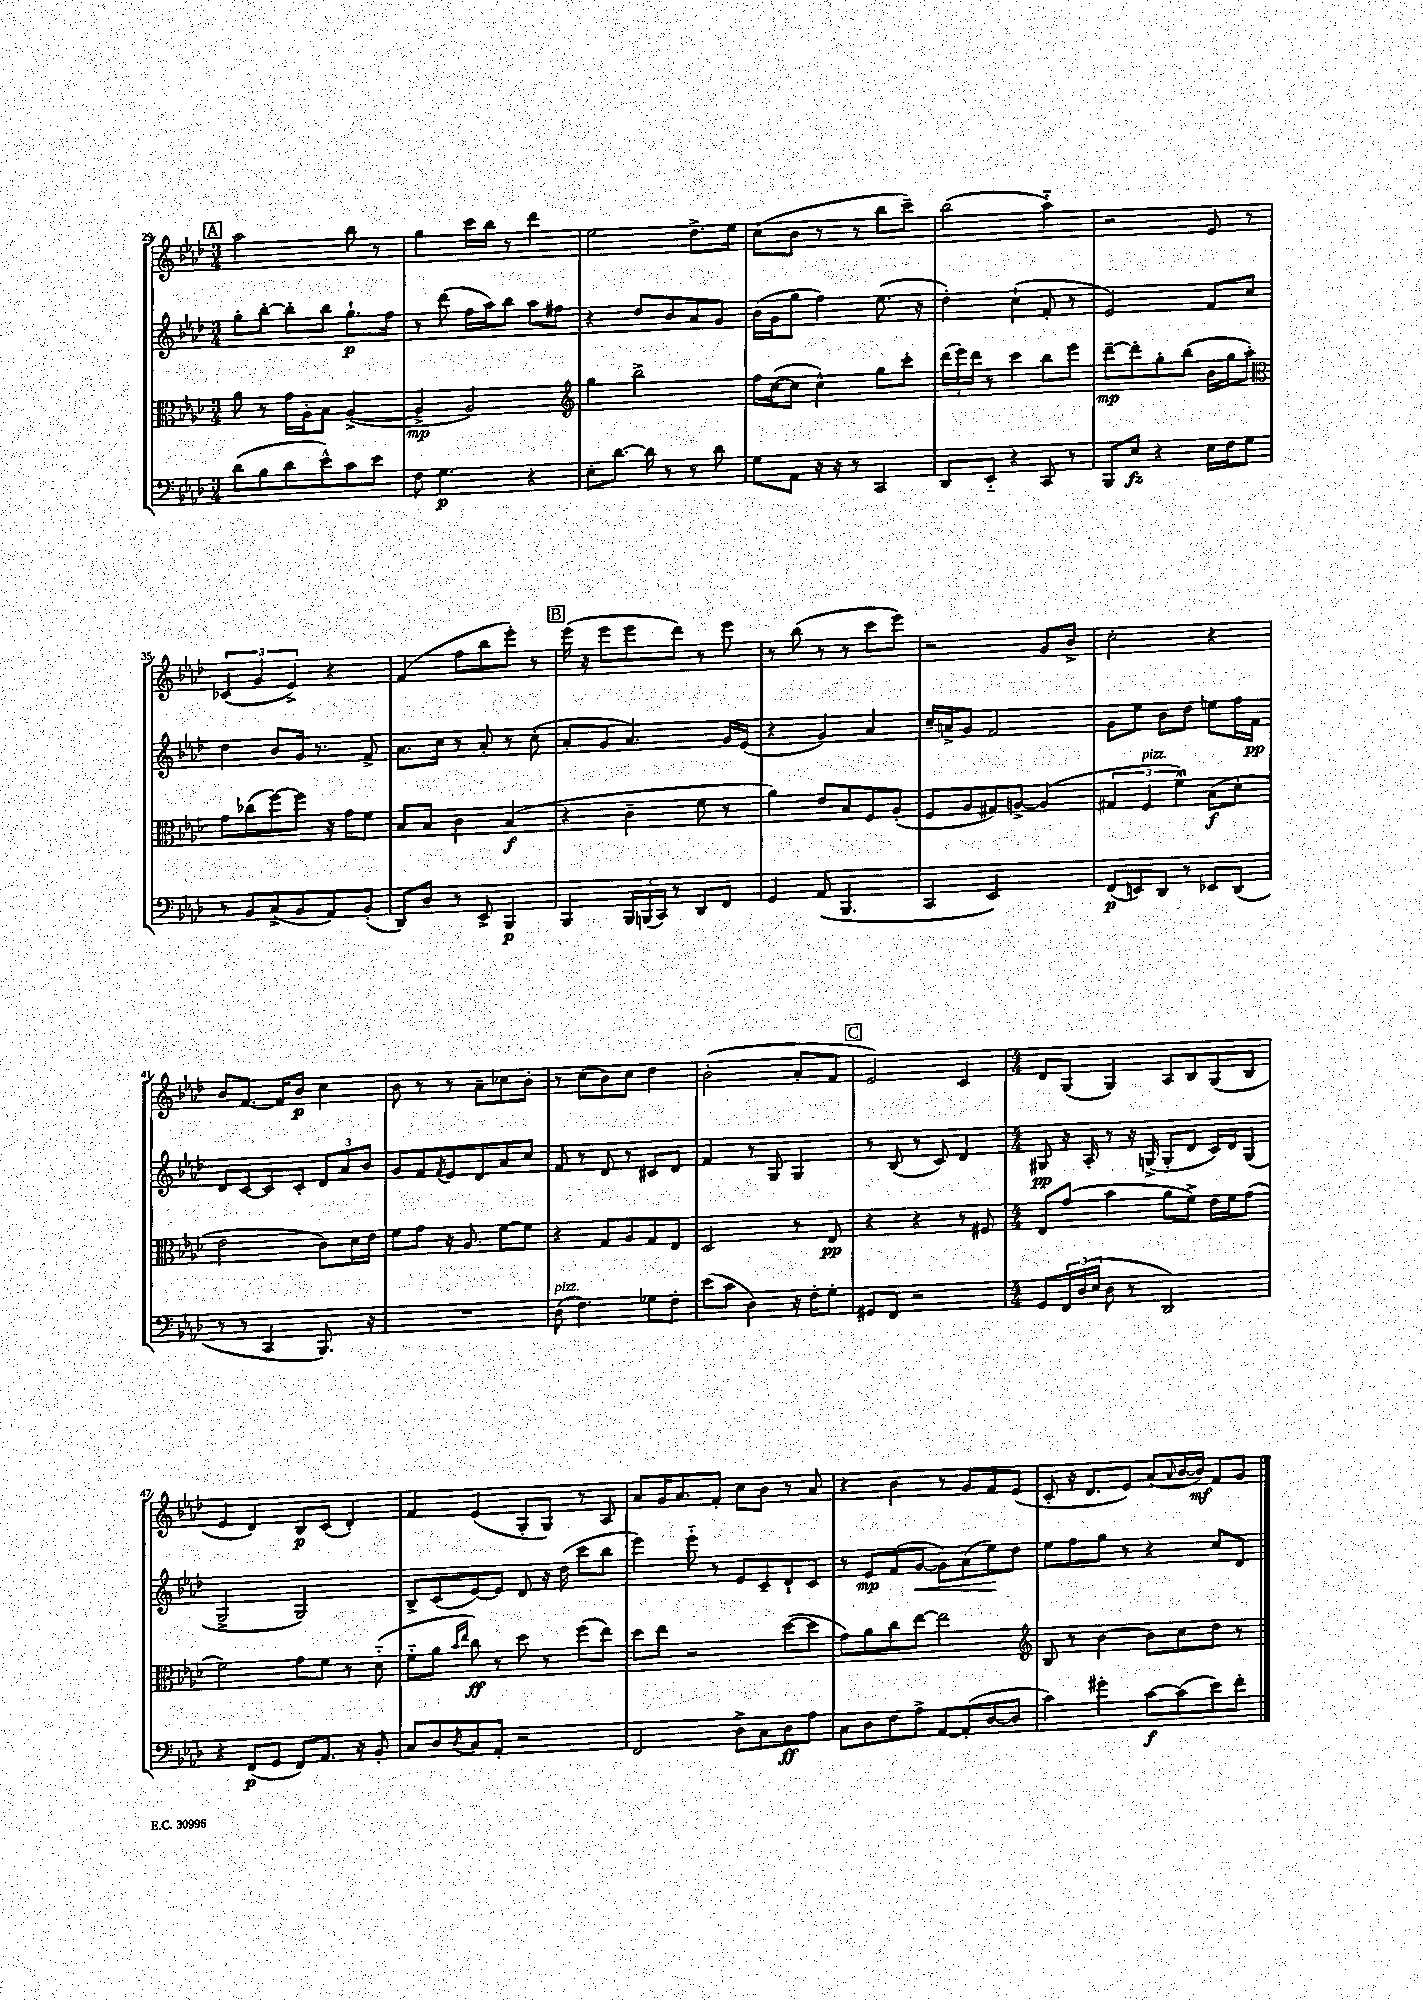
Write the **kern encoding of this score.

**kern	**kern	**kern	**kern
*staff4	*staff3	*staff2	*staff1
*clefF4	*clefC3	*clefG2	*clefG2
*k[b-e-a-d-]	*k[b-e-a-d-]	*k[b-e-a-d-]	*k[b-e-a-d-]
*M3/4	*M3/4	*M3/4	*M3/4
(8d-	8a-	8gg'	2aa-
8B-	8r	[8bb-'	.
8d-	16g	8bb-']	.
.	16A-'	.	.
8e-^^)	8B-	8bb-	.
8c	([4A-^	8.gg`	8bb-
8e-	.	.	8r
.	.	16ff	.
=	=	=	=
8F	4A-^]	8r	4gg
4.G	.	(8ddd-	.
.	2A-)	16ff	16ccc
.	.	16aa-)	16bb-
.	.	8bb-	8r
4r	.	8aa-	4ddd-
.	.	8ff#	.
=	=	=	=
*	*clefG2	*	*
8E-'	4gg	4r	2ee-
[8.d-	.	.	.
.	2bb-^	8dd-	.
16d-]	.	.	.
8r	.	8b-	.
8r	.	8a-	8.dd-^
8d-	.	8g	.
.	.	.	16ee-
=	=	=	=
8G	16ff	(16b-	(8cc
.	([16cc	16g	.
8AA-	8cc]	8gg	8b-
16r	4cc^^)	4ff)	8r
16r	.	.	.
8r	.	.	8r
4CC	8gg	(8.ee-	8bb-
.	8ccc'	.	8ccc~)
.	.	16r	.
=	=	=	=
8DD-	(24ddd-	4dd-')	(2bb-
.	24eee-)	.	.
.	24ddd-	.	.
8EE-'~	8r	.	.
4r	4ccc	(4cc`	.
8CC	8bb-	8f'	4aa-'~)
8r	8eee-	8r	.
=	=	=	=
8BBB-	[8ddd-~	2e-)	2r
8E-	8ddd-']	.	.
4r	8gg'	.	.
.	(8bb-	.	.
16E-	16b-	8f	8e-
16F	16gg	.	.
8G	8aa-')	8cc	8r
=	=	=	=
*	*clefC3	*	*
8r	8g	4dd-	(6c-
8BB-	(8cc-	.	.
.	.	.	6g
(8C^	[8ff)	8b-	.
.	.	.	6e-^)
8BB-	8ff]	16g	.
.	.	8.r	.
8AA-)	16r	.	4r
.	16g	.	.
(8BB-'	8f	8f^	.
=	=	=	=
8DD-)	8B-	8.a-	(4f
8D-	8B-	.	.
.	.	16cc	.
8r	4c	8r	8ff
8EE-^	.	8a-'	8bb-
4BBB-	(4B-	8r	8eee-')
.	.	(8cc'	8r
=	=	=	=
4BBB-	4r	8a-'	(16eee-
.	.	.	16r
.	.	8g	8eee-
24BBB-	4c~	4.a-)	8eee-
(24BBB	.	.	.
24CC)	.	.	.
8r	.	.	8ddd-)
8DD-	8f	.	8r
8FF	8r	16g	8eee-
.	.	(16e-	.
=	=	=	=
4GG	4a-)	4r	8r
.	.	.	(8bb-
(8AA-	8e-	4g)	8r
4.BBB-	8B-	.	8r
.	8F	4a-	8ccc
.	(8A-'	.	8eee-)
=	=	=	=
4CC	8F	16cc~	2r
.	.	16a^	.
.	8A-	8g	.
2EE-)	8G#)	2f	.
.	[8A^	.	.
.	(4A]	.	8g
.	.	.	8b-^
=	=	=	=
(8FF	6G#	8g	2cc'
8EE)	.	8ee-	.
.	6F	.	.
8DD-	.	8b-	.
.	6f^^)	.	.
8r	.	8dd-	.
8EE-	(8B-	8ee	4r
(8DD-	8d-'	16ff	.
.	.	16f	.
=	=	=	=
8r	2e-	8d-	8b-
8r	.	[8c	[8.f
4CC	.	8c]	.
.	.	.	16f]
.	.	8c'	8b-
8.BBB-)	8c)	12d-	4cc
.	.	12a-	.
.	16d-	.	.
.	.	12b-	.
16r	16e-	.	.
=	=	=	=
2.r	8f	8g	8b-
.	8g	8f	8r
.	.	8qf	.
.	16r	8e-	8r
.	8.A-	.	.
.	.	8d-	8a-~
.	[8f	8a-	8cc-
.	8f]	8cc	8b-'
=	=	=	=
(8D-	4r	8f	8r
4.F)	.	8r	(8cc
.	8G	8d-	8b-)
.	8A-	8r	8cc
8G-	8G	8c#	4dd-
8F'	8E-	8d-	.
=	=	=	=
(8e-	2D-	4f	(2b-'
8c	.	.	.
4D-)	.	8r	.
.	.	8G	.
16r	8r	4G	8a-'
16F'	.	.	.
8G'	8E-	.	8f
=	=	=	=
8GG#	4r	8r	2e-)
8FF	.	(8B-	.
2r	4r	8r	.
.	.	8c)	.
.	8r	4d-	4c
.	8F#	.	.
=	=	=	=
*M4/4	*M4/4	*M4/4	*M4/4
8GG	8E-	8G#	8d-
24FF	(8g	16r	(8G
(24D-	.	.	.
.	.	16A-'	.
24E-	.	.	.
8D-	4b-	8r	4G)
8r	.	16r	.
.	.	(16G^	.
2DD-)	8a-	8G'	8A-
.	8f^)	8d-	8B-
.	16e-	16c)	(8G
.	16f	16d-	.
.	(8g	(8G	8B-
=	=	=	=
4r	2f)	2G^	4e-
(8FF	.	.	4d-)
8GG	.	.	.
8FF)	8g	2G)	8B-
8.AA-	8f	.	(8c
.	8r	.	4d-')
16r	.	.	.
8BB-'	(8d-'~	.	.
=	=	=	=
8C	8f'~	8B-^	4f
8D-	8a-	(8c	.
.	16qqb-	.	.
8qD-	16qqee-	.	.
8C	8cc)	[8e-)	(4e-
8AA-'	8r	8e-]	.
2r	8dd-	8d-	8G'
.	8r	16r	8G)
.	.	(16dd-	.
.	(8ff	8ccc	8r
.	8ee-)	8bb-	8A-
=	=	=	=
2FF	8dd-	4eee-)	8a-
.	8ee-	.	16g
.	.	.	8.a-
.	2r	8eee-'~	.
.	.	8r	8f'
8D-^	.	8e-	8cc
8C	.	8c~	8b-
8D-	([8dd-	8d-`	8r
8A-	8dd-]	8c	8a-
=	=	=	=
8C	8g)	8r	4r
8D-	8a-	8e-	.
8F	8cc	(8f	4b-
8A-^	[8ee-	[8g	.
[8AA-	2ee-]	8g])	8r
(8AA-']	.	(8a-	8g
[8D-	.	8ee-)	8f
8D-]	.	8dd-	(8e-
=	=	=	=
*	*clefG2	*	*
4c)	8B-	8ee-	8c'
.	8r	8ff	16r
.	.	.	8.d-
4g#'	[4b-	8gg	.
.	.	8r	8e-)
[8c	8b-]	4r	(8a-
.	.	.	16qqa-
(8c]	8cc	.	[16b-
.	.	.	16b-])
8e-)	8dd-	8cc	8f
8f'	8r	8d-	8g
==	==	==	==
*-	*-	*-	*-
